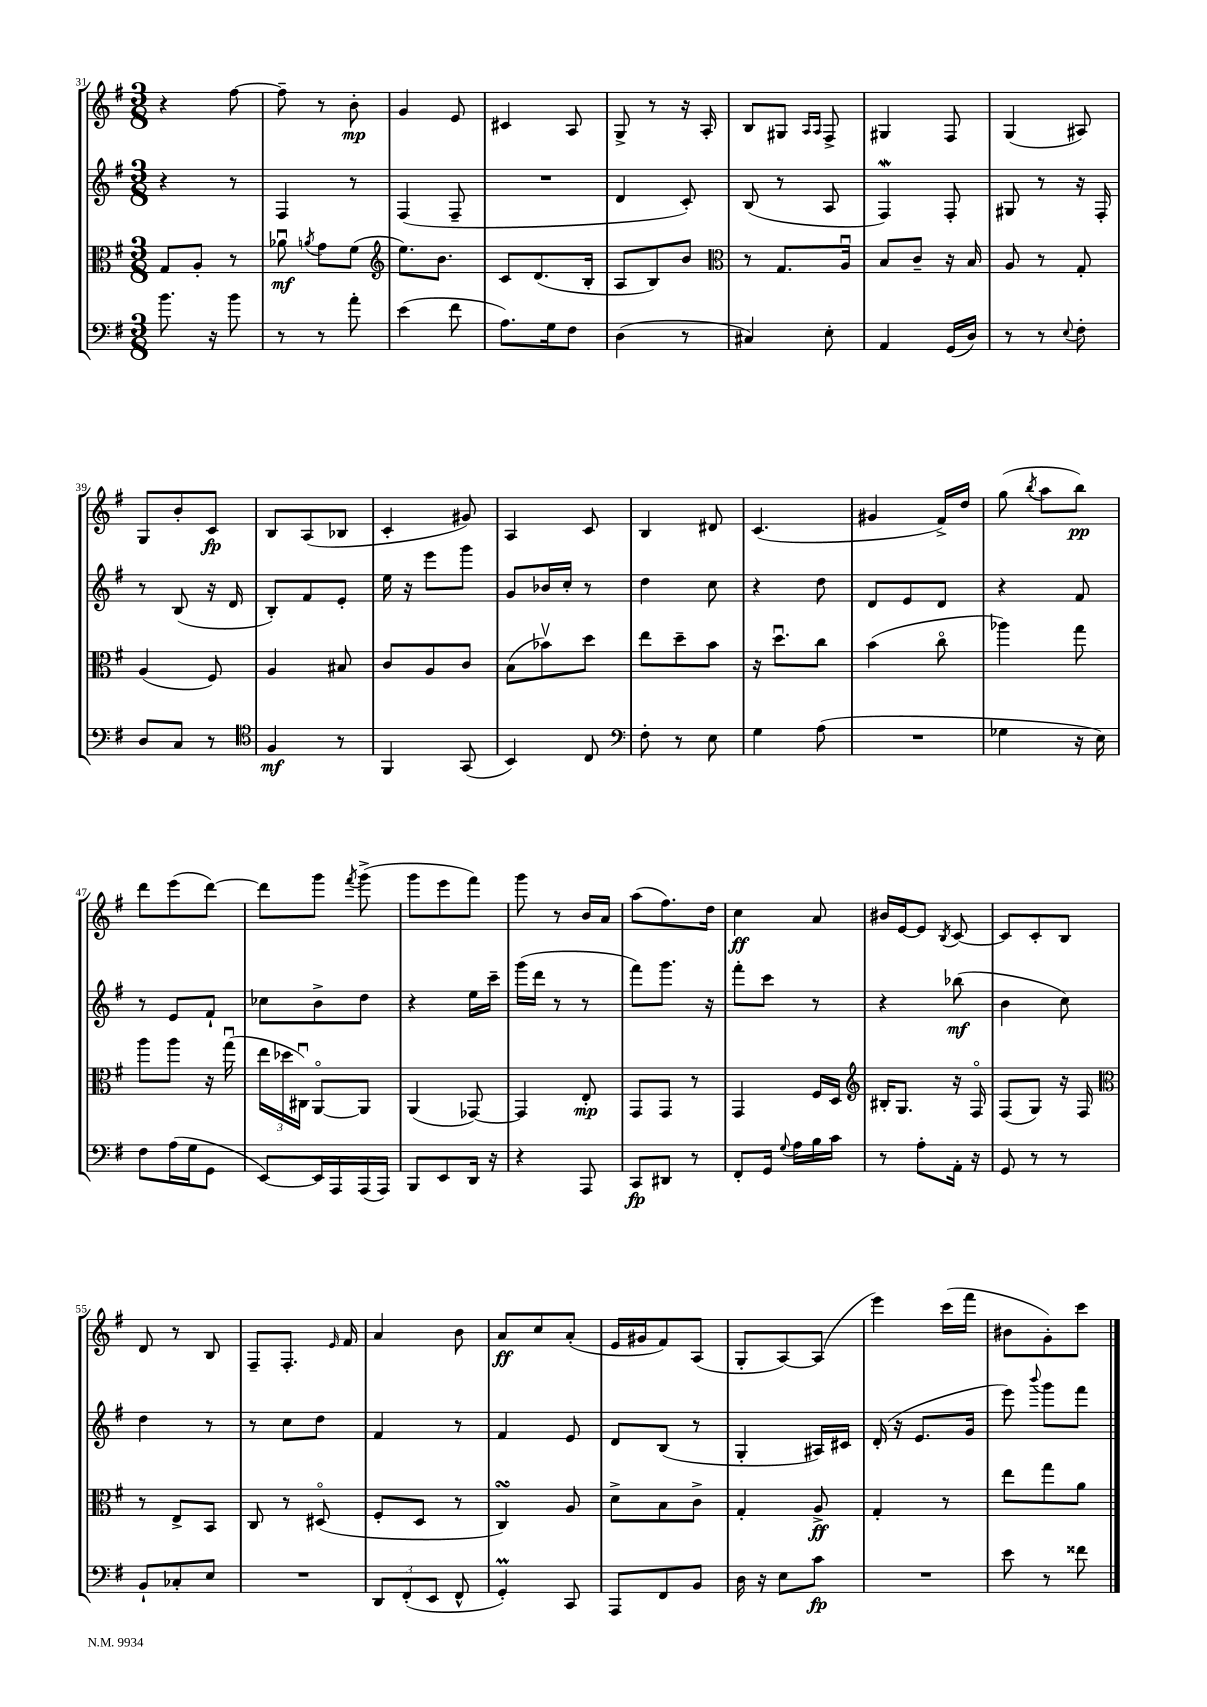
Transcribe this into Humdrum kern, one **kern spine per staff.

**kern	**kern	**kern	**kern
*staff4	*staff3	*staff2	*staff1
*clefF4	*clefC3	*clefG2	*clefG2
*k[f#]	*k[f#]	*k[f#]	*k[f#]
*M3/8	*M3/8	*M3/8	*M3/8
8.b	8G	4r	4r
.	8A'	.	.
16r	.	.	.
8b	8r	8r	[8ff#
=	=	=	=
8r	8a-u	4F#	8ff#~]
.	8qa	.	.
8r	8g	.	8r
8a'	(8f#	8r	8b'
=	=	=	=
*	*clefG2	*	*
(4e	8.ee)	(4F#	4g
.	8.b	.	.
8f#	.	8F#~	8e
=	=	=	=
8.A)	8c	4.r	4c#
.	(8.d	.	.
16G	.	.	.
8F#	.	.	8A
.	16B'	.	.
=	=	=	=
(4D	8A	4d	8G^
.	8B)	.	8r
8r	8b	8c')	16r
.	.	.	16A'
=	=	=	=
*	*clefC3	*	*
4C#)	8r	(8B	8B
.	8.G	8r	8G#
.	.	.	16qqA
.	.	.	16qqA
8E'	.	8A	8F#^
.	16Au	.	.
=	=	=	=
4AA	8B	4F#)	4G#
.	8c~	.	.
(16GG	16r	8F#'	8F#
16D)	16B	.	.
=	=	=	=
8r	8A	8G#	(4G
8r	8r	8r	.
8qqE	.	.	.
8F#'	8G'	16r	8A#)
.	.	16F#'	.
=	=	=	=
8D	(4A	8r	8G
8C	.	(8B	8b'
8r	8F#)	16r	8c
.	.	16d	.
=	=	=	=
*clefC4	*	*	*
4F#	4A	8B')	8B
.	.	8f#	(8A
8r	8B#	8e'	8B-
=	=	=	=
4FF#	8c	16ee	4c'
.	.	16r	.
.	8A	8eee	.
(8GG	8c	8ggg	8g#)
=	=	=	=
4BB)	(8B	8g	4A
.	8b-v)	16b-	.
.	.	16cc'	.
8C	8dd	8r	8c
=	=	=	=
*clefF4	*	*	*
8F#'	8ee	4dd	4B
8r	8dd~	.	.
8E	8b	8cc	8d#
=	=	=	=
4G	16r	4r	(4.c
.	8.ddu	.	.
(8A	8cc	8dd	.
=	=	=	=
4.r	(4b	8d	4g#
.	.	8e	.
.	8cco	8d	16f#^)
.	.	.	16dd
=	=	=	=
4G-	4aa-)	4r	(8gg
.	.	.	8qbb
.	.	.	8aa
16r	8gg	8f#	8bb)
16E)	.	.	.
=	=	=	=
8F#	8aa	8r	8ddd
(16A	8aa	8e	(8eee
16G	.	.	.
8GG	16r	8f#`	[8ddd)
.	(16ggu	.	.
=	=	=	=
[8EE)	24ee	8cc-	8ddd]
.	24dd-	.	.
.	24C#u)	.	.
16EE]	[8AAo	8b^	8ggg
16AAA	.	.	.
.	.	.	8qfff#
(16AAA	8AA]	8dd	(8ggg^
16AAA)	.	.	.
=	=	=	=
8BBB	(4AA	4r	8ggg
8EE	.	.	8eee
16DD	[8GG-)	16ee	8fff#)
16r	.	16ccc~	.
=	=	=	=
4r	4GG-]	(16ggg	8ggg
.	.	16ddd	.
.	.	8r	8r
8AAA	8E'	8r	16b
.	.	.	16a
=	=	=	=
8CC	8GG	8fff#)	(8aa
8DD#	8GG	8.ggg	8.ff#)
8r	8r	.	.
.	.	16r	16dd
=	=	=	=
8FF#'	4GG	8fff#'	4cc
16GG	.	8ccc	.
8qqG	.	.	.
16A	.	.	.
16B	16F#	8r	8a
16c	16D	.	.
=	=	=	=
*	*clefG2	*	*
8r	16B#'	4r	16b#
.	8.G	.	[16e
8A'	.	.	8e]
.	.	.	8qB
16AA'	16r	(8bb-	[8c
16r	16F#o	.	.
=	=	=	=
8GG	(8F#	4b	8c]
8r	8G)	.	8c'
8r	16r	8cc)	8B
.	16F#	.	.
=	=	=	=
*	*clefC3	*	*
8BB`	8r	4dd	8d
8C-'	8E^	.	8r
8E	8BB	8r	8B
=	=	=	=
4.r	8C	8r	8F#~
.	8r	8cc	8.F#'
.	(8D#o	8dd	.
.	.	.	16qqe
.	.	.	16f#
=	=	=	=
12DD	8F#'	4f#	4a
(12FF#'	.	.	.
.	8D	.	.
12EE	.	.	.
8FF#^^	8r	8r	8b
=	=	=	=
4GG')	4C)	4f#	8a
.	.	.	8cc
8CC	8A	8e	(8a'
=	=	=	=
8AAA	8d^	8d	16e
.	.	.	16g#
8FF#	8B	(8B	8f#)
8BB	8c^	8r	(8A
=	=	=	=
16D	4G'	4G'	8G'
16r	.	.	.
8E	.	.	[8A)
8c	8A^	16A#)	(8A]
.	.	16c#	.
=	=	=	=
4.r	4G'	(16d'	4eee)
.	.	16r	.
.	.	8.e	.
.	8r	.	(16ccc
.	.	16g	16fff#
=	=	=	=
8e	8ee	8eee)	8b#
.	.	8qqbbb	.
8r	8gg	8ggg	8g')
8f##	8a	8fff#	8ccc
==	==	==	==
*-	*-	*-	*-
